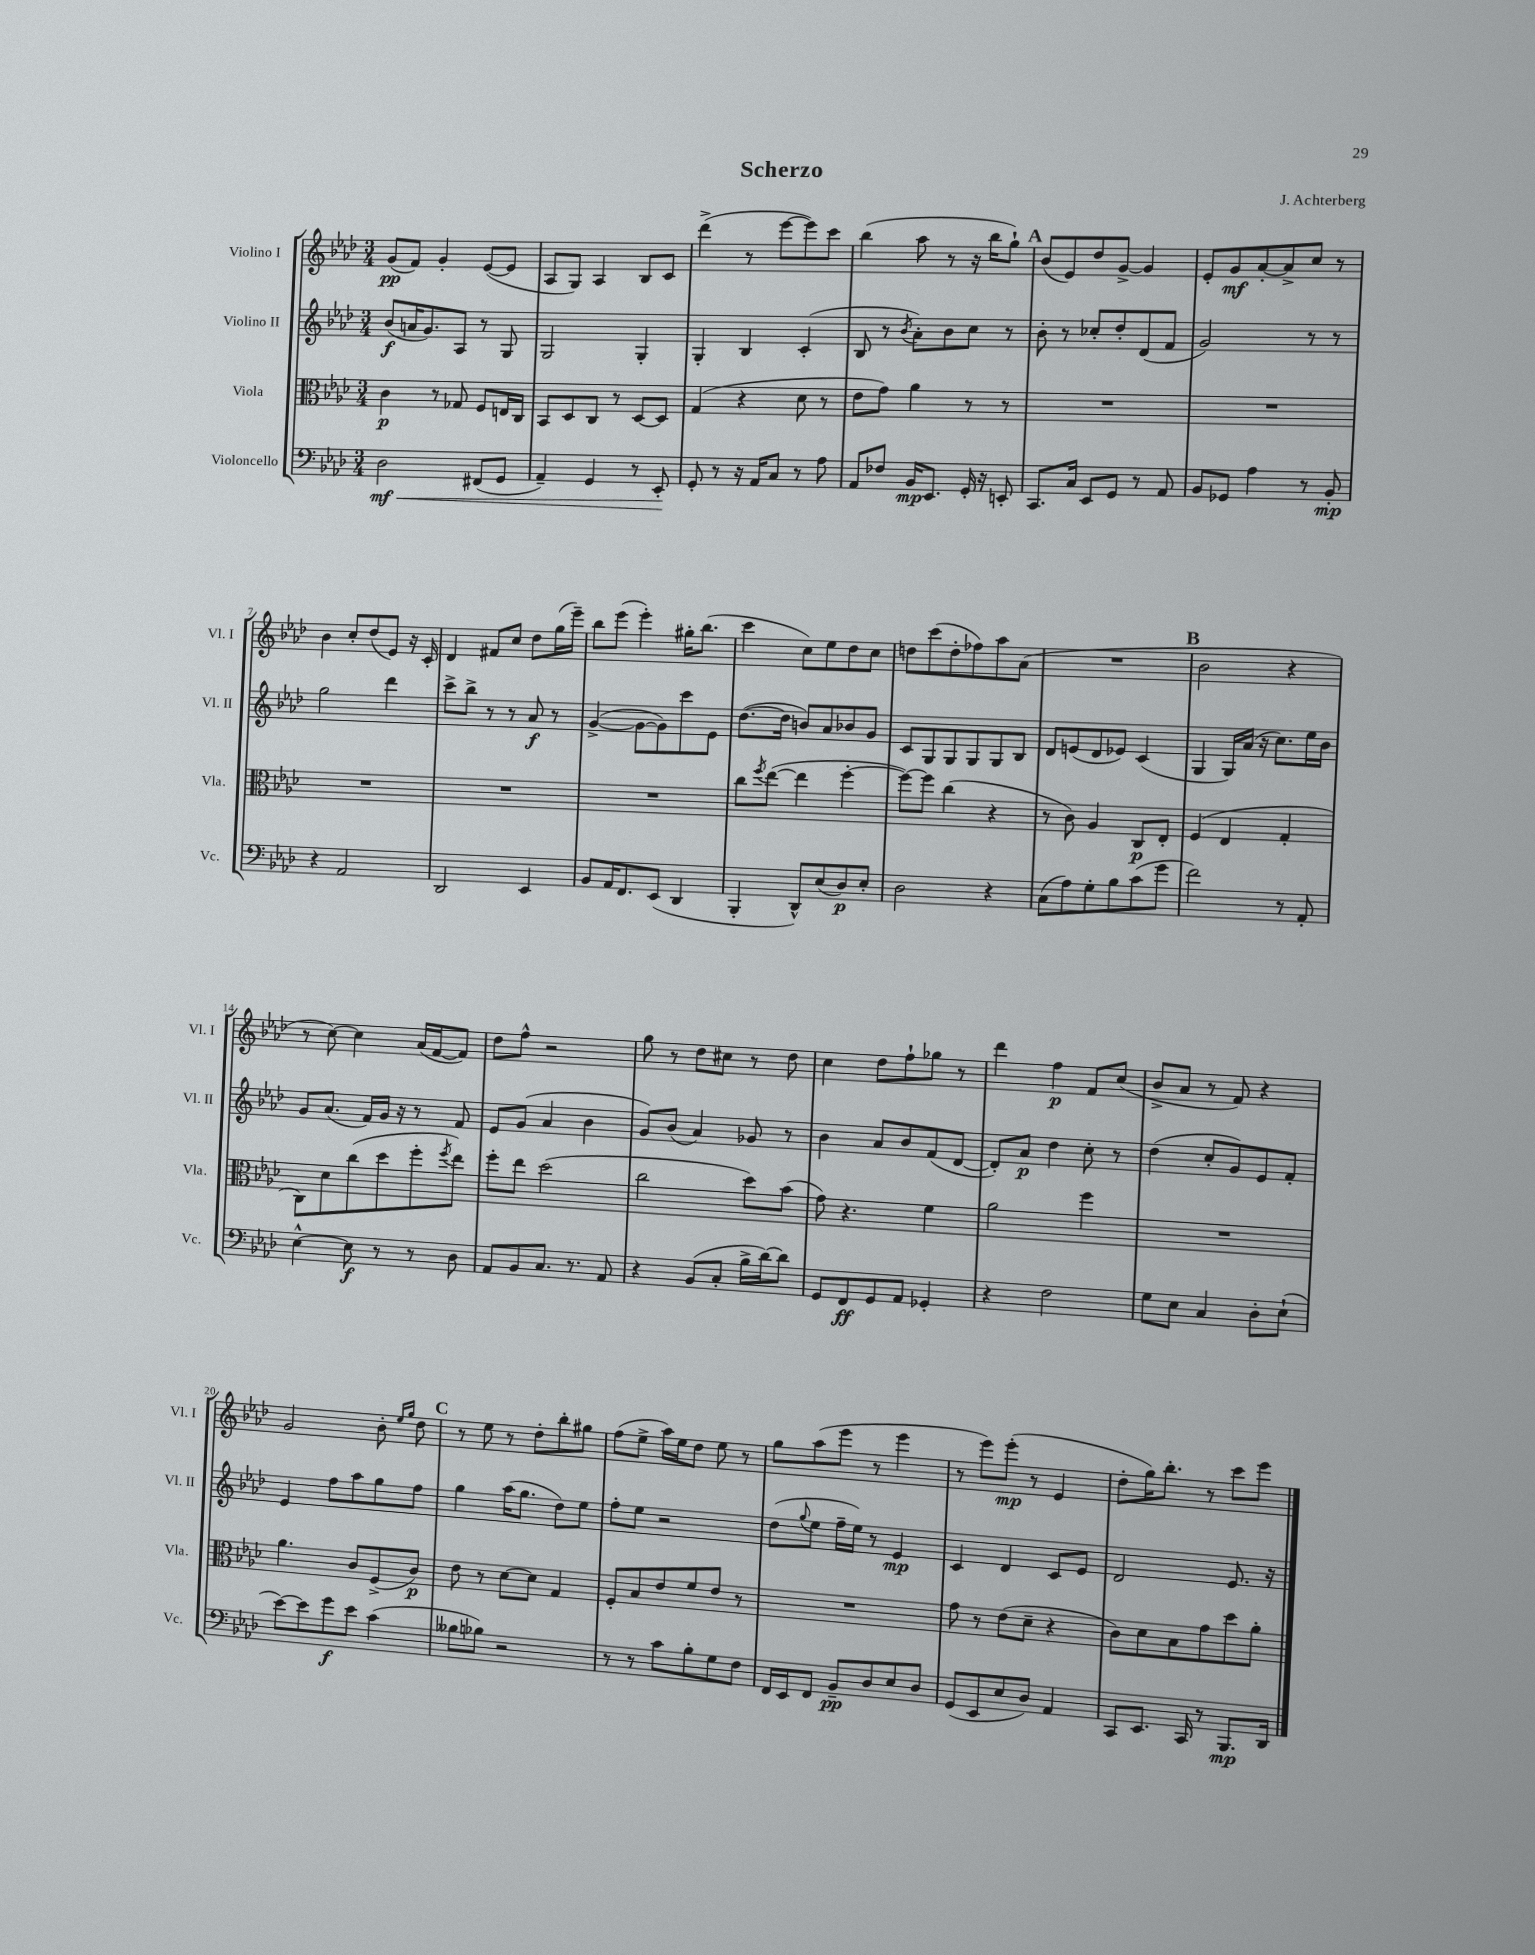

**kern	**kern	**kern	**kern
*staff4	*staff3	*staff2	*staff1
*clefF4	*clefC3	*clefG2	*clefG2
*k[b-e-a-d-]	*k[b-e-a-d-]	*k[b-e-a-d-]	*k[b-e-a-d-]
*M3/4	*M3/4	*M3/4	*M3/4
2D-\	4c\	(8b-/L	(8g/L
.	.	16a/K	8f/J)
.	.	8.g/)	.
.	8r	.	4g'/
.	8G-/	8A-/J	.
(8FF#/L	8F/L	8r	([8e-/L
8GG/J	16E/L	8G/	8e-/]J
.	16C/JJ	.	.
=	=	=	=
4AA-~/)	8BB-/L	2G/	8A-/L
.	8D-/	.	8G/J)
4GG/	8C/J	.	4A-/
.	8r	.	.
8r	[8D-/L	4G'/	8B-/L
8EE-'/	8D-/]J	.	8c/J
=	=	=	=
8GG'/	(4G/	4G'/	(4ddd-^\
8r	.	.	.
16r	4r	4B-/	8r
16AA-/LK	.	.	.
8C/J	.	.	[8eee-\L
8r	8d-\	(4c'/	8eee-\])
8A-\	8r	.	8ccc\J
=	=	=	=
8AA-/L	8e-\L	8B-/	(4bb-\
8F-/J	8g\J)	8r	.
.	.	8qb-/	.
16BB-/LK	4a-\	8a-'\L)	8aa-\
8.EE-/J	.	.	.
.	.	8b-\	8r
16GG'/	8r	8cc\J	16r
16r	.	.	16bb-\LK
8EE'/	8r	8r	8gg`\J)
=	=	=	=
8.CC/L	2.r	8b-'\	(8b-/L
.	.	8r	8e-/)
16C/Jk	.	.	.
8EE-/L	.	8cc-'/L	8dd-/
8GG/J	.	8dd-'/	[8g^/J
8r	.	(8d-/	4g/]
8AA-/	.	8f/J	.
=	=	=	=
8BB-/L	2.r	2g/)	8e-'/L
8GG-/J	.	.	8g/
4A-\	.	.	[8a-'/
.	.	.	8a-^/]
8r	.	8r	8cc/J
8BB-'/	.	8r	8r
=	=	=	=
4r	2.r	2gg\	4b-\
2AA-/	.	.	8cc'/L
.	.	.	(8dd-/
.	.	4ddd-\	8e-/J)
.	.	.	16r
.	.	.	16c'/
=	=	=	=
2DD-/	2.r	8ccc^\L	4d-/
.	.	8bb-^\J	.
.	.	8r	8f#/L
.	.	8r	8cc/J
4EE-/	.	8a-/	8dd-\L
.	.	8r	(16gg\L
.	.	.	16eee-~\JJ)
=	=	=	=
8BB-/L	2.r	([4g^/	8bb-\L
16AA-/K	.	.	(8eee-\J
8.FF/	.	.	.
.	.	8g\_L	4eee-'\)
(8EE-/J	.	8g\])	.
4DD-/	.	8ccc\	16gg#'\LK
.	.	.	(8.bb-\J
.	.	8e-\J	.
=	=	=	=
4BBB-'/	8cc\L	([8.dd-\L	4ccc\
.	8qff/	.	.
.	([8ee-\J	.	.
.	.	16dd-\]Jk	.
8DD-^^/L)	4ee-\]	8b/L)	8cc\L)
(8E-/	.	8a-/	8ee-\
8D-/)	[4ff'\	8b-/	8dd-\
8E-'/J	.	8g/J	8cc\J
=	=	=	=
2D-\	8ff\_L)	8c/L	8dd\L
.	8ff\]J	8G/	(8ccc\
.	(4cc\	8G/	8dd'\
.	.	8G/	8ff-\)
4r	4r	8G/	8aa-\
.	.	8B-/J	(8a-\J
=	=	=	=
(8C\L	8r	8d-/L	2.r
8A-\)	8c\)	(8e/	.
8G'\	4A-/	8d-/	.
8B-\	.	8e-/J)	.
(8c\	8C/L	(4c/	.
8g\J	8E-'/J	.	.
=	=	=	=
2f\)	(4F/	4G/	2b-\
.	4E-/	16G/LL)	.
.	.	(16a-/JJ	.
.	.	16r	.
.	.	8.cc\L)	.
8r	4G'/	.	4r
8AA-'/	.	16ee-\L	.
.	.	16b-\JJ	.
=	=	=	=
[4E-^^\	8C\L)	8g/L	8r
.	8d-\	(8.a-/J	[8cc\)
8E-\]	(8cc\	.	4cc\]
.	.	16f/LL)	.
8r	8dd-\	16g/JJ	.
.	.	16r	.
8r	8ff'\	8r	(16a-/LL
.	.	.	[16f/J
.	8qff/	.	.
8D-\	8ee-\J)	8f/	8f/]J)
=	=	=	=
8AA-/L	8ff'\L	8e-/L	8dd-\L
8BB-/	8ee-\J	(8g/J	8ff^^\J
8.C/J	(2dd-\	4a-/	2r
8.r	.	.	.
.	.	4b-\	.
8AA-/	.	.	.
=	=	=	=
4r	2cc\	8g/L)	8gg\
.	.	(8b-/J	8r
(8BB-/L	.	4a-/)	8dd-\L
8C'/J	.	.	8cc#\J
16B-^\LL	8dd-\L)	8g-/	8r
[16d-\J)	.	.	.
8d-\]J	(8b-\J	8r	8dd-\
=	=	=	=
8GG/L	8g\)	4b-\	4cc\
8FF/	4.r	.	.
8GG/	.	8a-/L	8dd-\L
8AA-/J	.	8b-/	8ff`\
4GG-'/	4f\	(8f/	8gg-\J
.	.	[8d-/J	8r
=	=	=	=
4r	2a-\	8d-'/]L)	4ddd-\
.	.	8a-/J	.
2F\	.	4dd-\	4ff\
.	4ff\	8cc'\	8f/L
.	.	8r	(8cc/J
=	=	=	=
8G\L	2.r	(4dd-\	8b-^/L
8E-\J	.	.	8a-/J
4C/	.	8cc'/L	8r
.	.	8g/)	8f/)
8D-'\L	.	8e-/	4r
(8E-`\J	.	8f'/J	.
=	=	=	=
[8e-\L)	4.a-\	4e-/	2g/
8e-\]	.	.	.
8g\	.	8ff\L	.
8e-\J	8c/L	8aa-\	.
(4c\	(8F^/	8gg\	8b-'\
.	.	.	16qqee-/LL
.	.	.	16qqgg/JJ
.	8c/J)	8ff\J	8dd-\
=	=	=	=
8B--\L	8e-\	4gg\	8r
8B-\J)	8r	.	8ee-\
2r	[8d-\L	(16aa-\LK	8r
.	.	8.gg\J	.
.	8d-\]J	.	8dd-'\L
.	4G/	8dd-\L)	8bb-'\
.	.	8ee-\J	8gg#\J
=	=	=	=
8r	8F'/L	8ff'\L	(8ff\L
8r	8B-/	8ee-\J	8ee-^\J
8c\L	8e-/	2r	16aa-\LL)
.	.	.	16ee-\J
8B-'\	8f/	.	8dd-\J
8G\	8e-/J	.	8ee-\
8F\J	8r	.	8r
=	=	=	=
16FF/LL	2.r	(8dd-\L	8gg\L
16EE-/J	.	.	.
.	.	8qqgg/	.
8FF/J	.	8ee-\J	(8aa-\
8BB-~/L	.	16ff~\LL	8eee-\J
.	.	16ee-\JJ)	.
8D-/	.	8r	8r
8E-/	.	4e-/	4eee-\
8D-/J	.	.	.
=	=	=	=
(8GG/L	8g\	4c/	8r
8EE-/	8r	.	8eee-\L)
8E-/	(8e-\L	4d-/	(8eee-'\J
8D-/J)	8d-~\J	.	8r
4AA-/	4r	8c/L	4e-/
.	.	8e-/J	.
=	=	=	=
8CC/L	8c\L)	2d-/	8dd-'\L
8.EE-/J	8d-\	.	16gg\K)
.	.	.	8.bb-'\J
.	8B-\	.	.
16CC/	.	.	.
8r	8g\	.	8r
8.BBB-/L	8dd-\	8.e-/	8ccc\L
.	8a-'\J	.	8eee-\J
16DD-/Jk	.	16r	.
==	==	==	==
*-	*-	*-	*-
